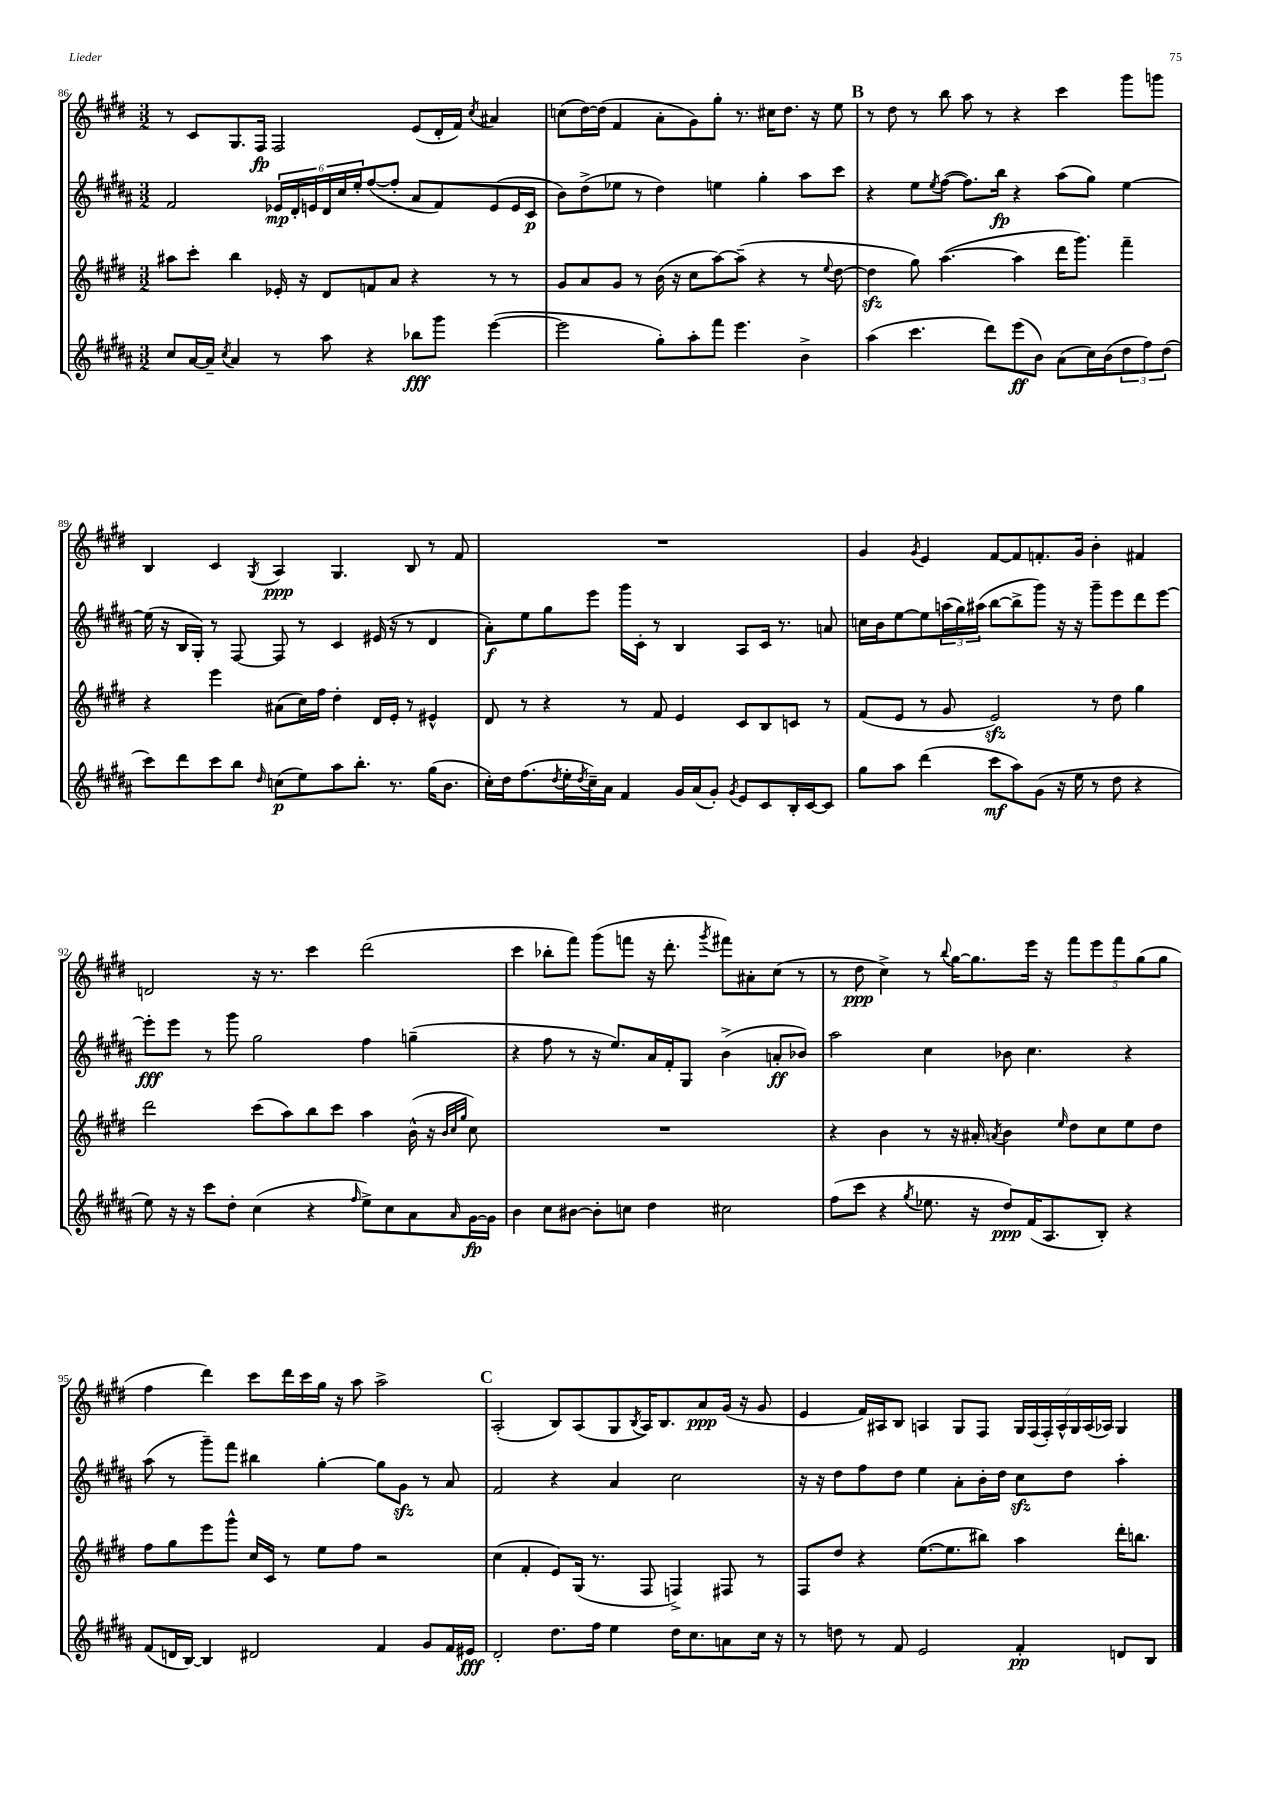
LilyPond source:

<<
\new StaffGroup <<
\new Staff = "s0" {
    \clef treble \key e \major \numericTimeSignature \time 3/2
    r8 cis'8 gis8. fis16\fp fis2 e'8( dis'16-. fis'16) \acciaccatura { cis''8 } ais'4 |
    c''8( dis''16~) dis''16( fis'4 a'8-. gis'8) gis''8-. r8. cis''16 dis''8. r16 e''8 |
    \mark \markup { \bold "B" } r8 dis''8 r8 b''8 a''8 r8 r4 cis'''4 gis'''8 g'''8 |
    b4 cis'4 \acciaccatura { gis8 } a4\ppp gis4. b8 r8 fis'8 |
    R1. |
    gis'4 \acciaccatura { gis'8 } e'4 fis'8~ fis'8 f'8.-. gis'16 b'4-. fis'4 |
    d'2 r16 r8. cis'''4 dis'''2( |
    cis'''4 bes''8-. fis'''8) gis'''8( f'''8 r16 dis'''8.-. \acciaccatura { gis'''8 } fis'''8) ais'8-. cis''8( r8 |
    r8 dis''8\ppp cis''4->) r8 \appoggiatura { b''8 } gis''16~ gis''8. e'''16 r16 \tuplet 5/4 { fis'''8 e'''8 fis'''8 gis''8( gis''8 } |
    fis''4 dis'''4) cis'''8 dis'''16 cis'''16 gis''16 r16 a''8 a''2-> |
    \mark \markup { \bold "C" } a2-.( b8) a8( gis8 \acciaccatura { b8 } a16) b8. a'8\ppp gis'16( r16 gis'8 |
    e'4 fis'16) ais16 b8 a4 gis8 fis8 \tuplet 7/4 { gis16 fis16( fis16-.) a16-^ gis16 a16( aes16) } gis4 \bar "|." |
}
\new Staff = "s1" {
    \clef treble \key b \major \numericTimeSignature \time 3/2
    fis'2 \tuplet 6/4 { ees'16\mp dis'16-. e'16 dis'16 cis''16 e''16-. } fis''8~( fis''8-. ais'8 fis'8) e'8( e'16 cis'16\p |
    b'8) dis''8->( ees''8 r8 dis''4) e''4 gis''4-. ais''8 cis'''8 |
    \mark \markup { \bold "B" } r4 e''8 \acciaccatura { e''8 } fis''8~( fis''8.) b''16\fp r4 ais''8( gis''8) e''4~ |
    e''16( r16 b16 gis16-.) r8 fis8~ fis8 r8 cis'4 eis'16( r16 r8 dis'4 |
    ais'8-.\f) e''8 gis''8 e'''8 gis'''16 cis'16-. r8 b4 ais8 cis'16 r8. a'8 |
    c''16 b'16 e''8~ e''8 \tuplet 3/2 { a''16( gis''16) ais''16( } b''8~ b''8-> gis'''8) r16 r16 gis'''8-- e'''8 dis'''8 e'''8~ |
    e'''8-.\fff e'''8 r8 gis'''8 gis''2 fis''4 g''4--( |
    r4 fis''8 r8 r16 e''8.) ais'16 fis'16-. gis8 b'4->( a'8-.\ff bes'8) |
    ais''2 cis''4 bes'8 cis''4. r4 |
    ais''8( r8 gis'''8--) fis'''8 bis''4 gis''4~-. gis''8 gis'8\sfz r8 ais'8 |
    \mark \markup { \bold "C" } fis'2 r4 ais'4 cis''2 |
    r16 r16 dis''8 fis''8 dis''8 e''4 ais'8-. b'16-. dis''16 cis''8\sfz dis''8 ais''4-. \bar "|." |
}
\new Staff = "s2" {
    \clef treble \key e \major \numericTimeSignature \time 3/2
    ais''8 cis'''8-. b''4 ees'16-. r16 dis'8 f'8 a'8 r4 r8 r8 |
    gis'8 a'8 gis'8 r8 b'16( r16 cis''8 a''8~) a''8--( r4 r8 \appoggiatura { e''8 } dis''8~ |
    \mark \markup { \bold "B" } dis''4\sfz gis''8) a''4.~( a''4 dis'''16 gis'''8.) fis'''4-- |
    r4 e'''4 ais'8( cis''16) fis''16 dis''4-. dis'16 e'16-. r8 eis'4-^ |
    dis'8 r8 r4 r8 fis'8 e'4 cis'8 b8 c'8 r8 |
    fis'8( e'8 r8 gis'8 e'2\sfz) r8 dis''8 gis''4 |
    dis'''2 cis'''8( a''8) b''8 cis'''8 a''4 b'16-^( r16 \grace { b'32 cis''32 gis''32 } cis''8) |
    R1. |
    r4 b'4 r8 r16 ais'16-. \acciaccatura { a'8 } b'4 \grace { e''16 } dis''8 cis''8 e''8 dis''8 |
    fis''8 gis''8 e'''8 gis'''8-^ cis''16 cis'16 r8 e''8 fis''8 r2 |
    \mark \markup { \bold "C" } cis''4( fis'4-. e'8) gis16( r8. fis8 f4->) fis8 r8 |
    fis8 dis''8 r4 e''8.~( e''8. bis''8) a''4 dis'''16-. b''8. \bar "|." |
}
\new Staff = "s3" {
    \clef treble \key b \major \numericTimeSignature \time 3/2
    cis''8 ais'16~ ais'16-- \acciaccatura { cis''8 } ais'4 r8 ais''8 r4 bes''8\fff gis'''8 e'''4~( |
    e'''2 gis''8-.) ais''8-. fis'''8 e'''4. b'4-> |
    \mark \markup { \bold "B" } ais''4( cis'''4. dis'''8) e'''8\ff( b'8) ais'8( cis''16) b'16( \tuplet 3/2 { dis''8 fis''8) dis''8( } |
    cis'''8) dis'''8 cis'''8 b''8 \grace { dis''16 } c''8\p( e''8) ais''8 b''8.-. r8. gis''16( b'8. |
    cis''16-.) dis''16 fis''8.( \acciaccatura { dis''8 } e''16-. \acciaccatura { dis''8 } cis''16--) ais'16 fis'4 gis'16 ais'16( gis'8-.) \acciaccatura { gis'8 } e'8 cis'8 b16-. cis'16~ cis'8 |
    gis''8 ais''8 dis'''4( cis'''8\mf ais''8) gis'8( r16 e''16 r8 dis''8 r4 |
    e''8) r16 r16 cis'''8 dis''8-. cis''4( r4 \grace { fis''16 } e''8->) cis''8 ais'8 \grace { ais'16 } gis'16~\fp gis'16 |
    b'4 cis''8 bis'8~ bis'8-. c''8 dis''4 cis''2 |
    fis''8( cis'''8 r4 \acciaccatura { gis''8 } ees''8. r16 dis''8\ppp) fis'16( ais8. b8-.) r4 |
    fis'8( d'16 b16~) b4 dis'2 fis'4 gis'8 fis'16 eis'16\fff |
    \mark \markup { \bold "C" } dis'2-. dis''8. fis''16 e''4 dis''16 cis''8. a'8 cis''16 r16 |
    r8 d''8 r8 fis'8 e'2 fis'4-.\pp d'8 b8 \bar "|." |
}
>>
>>
\layout { \context { \Score currentBarNumber = #86 } }
